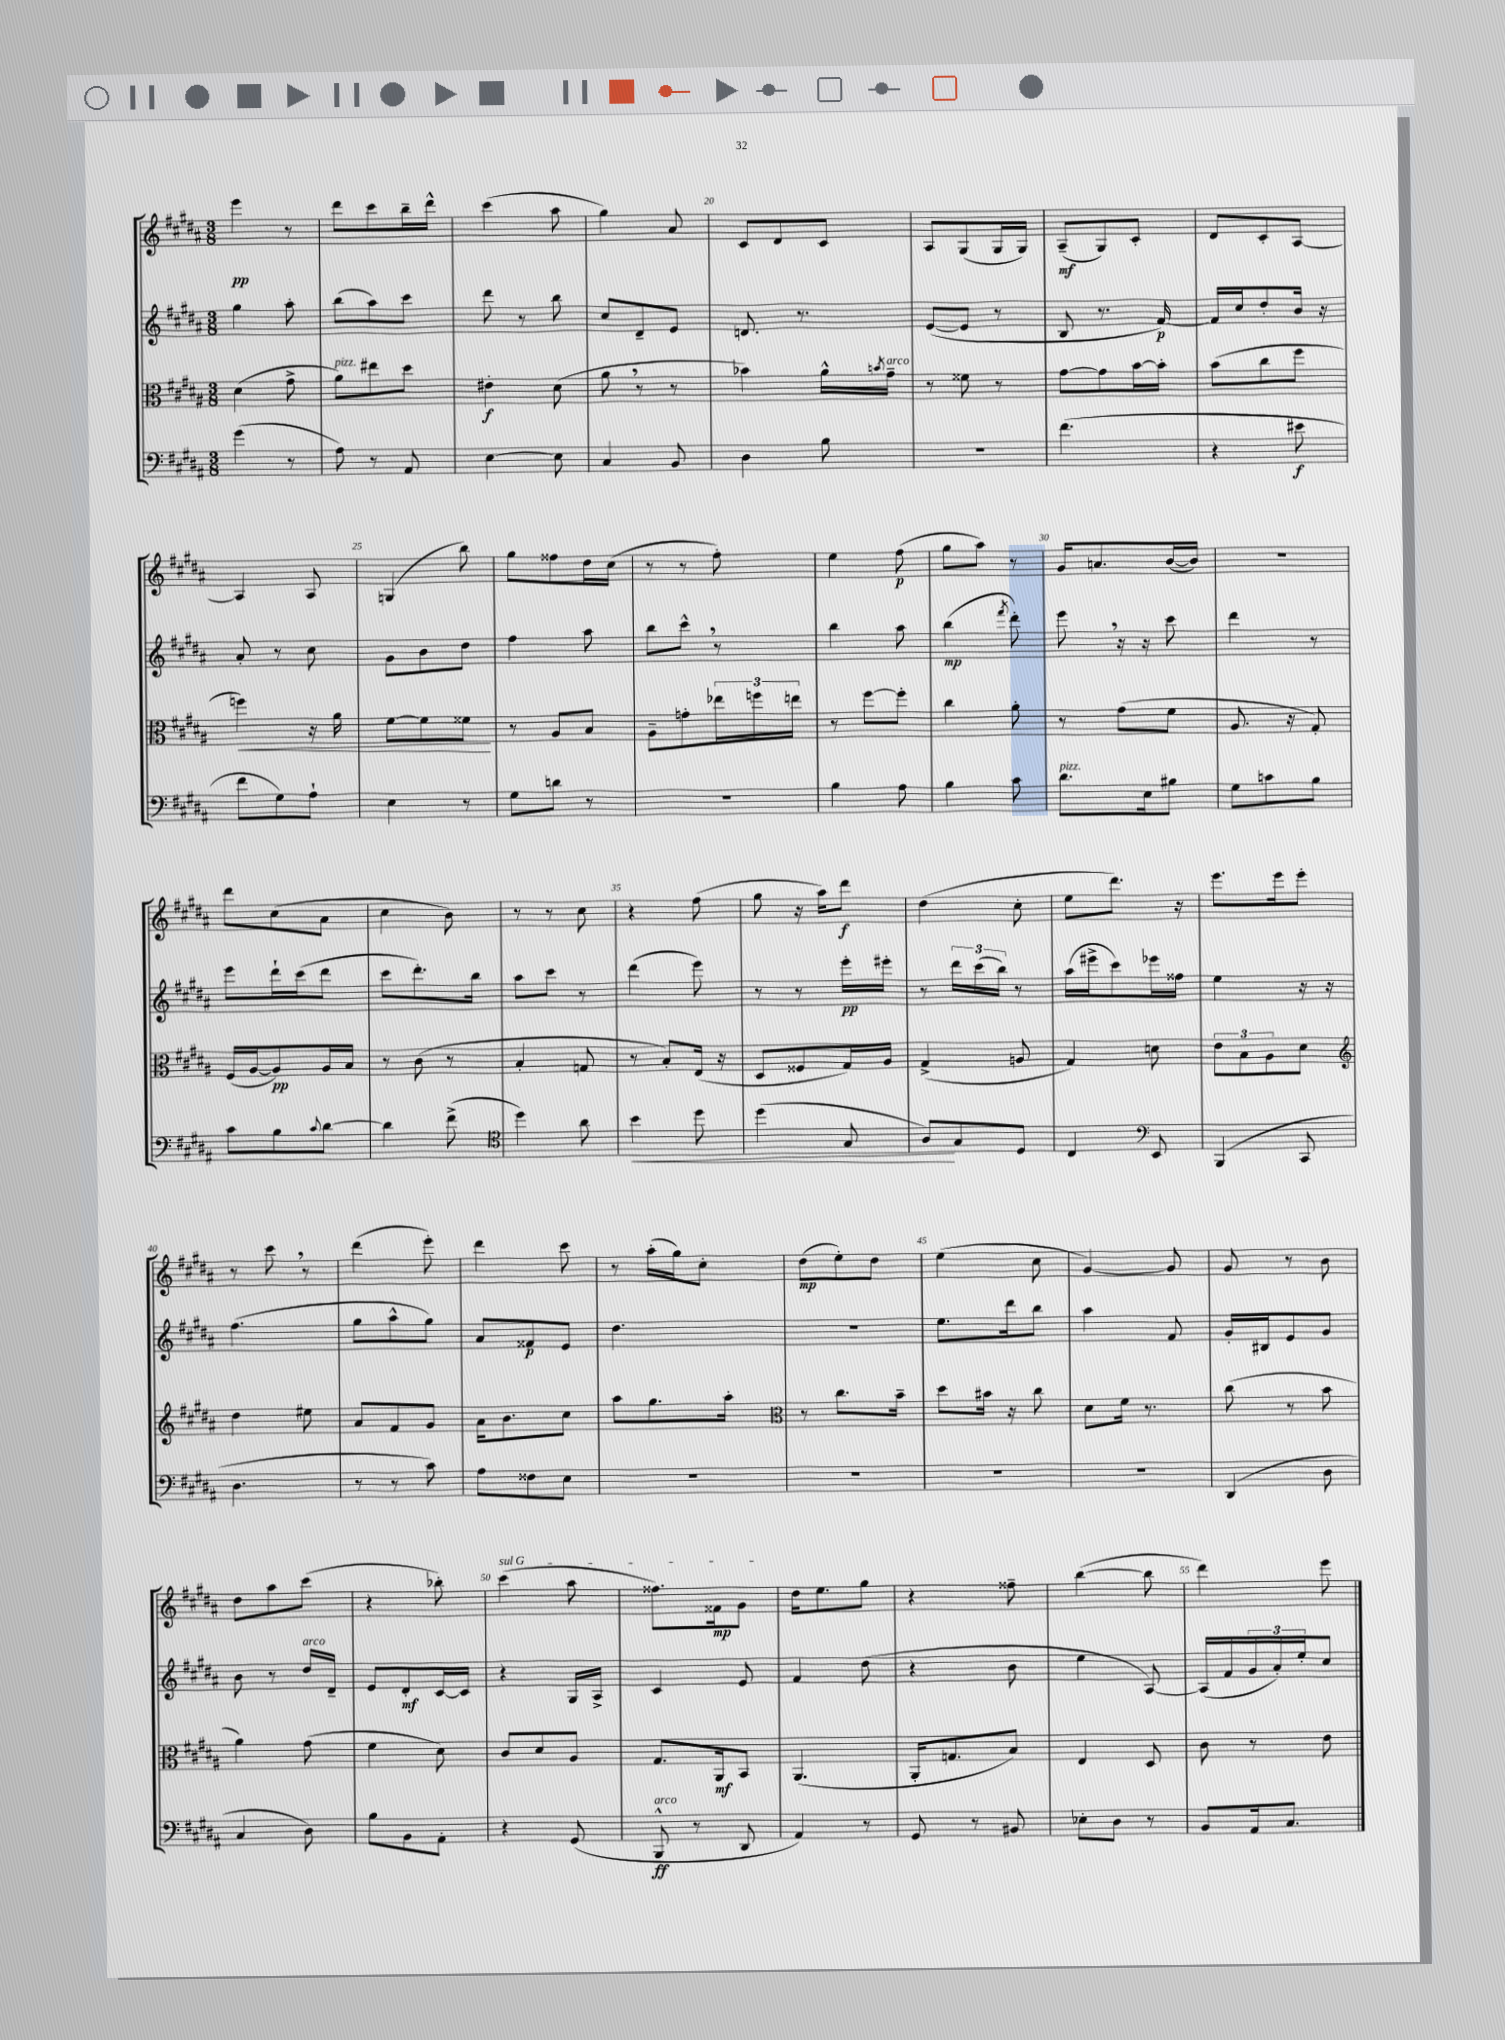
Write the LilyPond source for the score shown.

<<
\new StaffGroup <<
\new Staff = "s0" {
    \clef treble \key b \major \numericTimeSignature \time 3/8
    e'''4\pp r8 |
    dis'''8 cis'''8 b''16-- dis'''16-^ |
    cis'''4( ais''8 |
    gis''4) ais'8 |
    cis'8 dis'8 cis'8 |
    ais8 gis8( gis16 gis16) |
    ais8--\mf( gis8) cis'8-. |
    dis'8 cis'8-. ais8~ |
    ais4 ais8 |
    g4( b''8) |
    gis''8 fisis''8 dis''16 cis''16( |
    r8 r8 fis''8-.) |
    e''4 fis''8\p( |
    gis''8 ais''8) r8 |
    gis'16 a'8. b'16~( b'16) |
    R4. |
    dis'''8 cis''8( ais'8 |
    cis''4 b'8) |
    r8 r8 cis''8 |
    r4 fis''8( |
    gis''8 r16 ais''16) dis'''8\f |
    dis''4( cis''8-. |
    e''8 dis'''8.) r16 |
    e'''8. e'''16 e'''8-. |
    r8 cis'''8 \breathe r8 |
    dis'''4( e'''8-.) |
    dis'''4 cis'''8 |
    r8 ais''16-.( gis''16) cis''8-. |
    dis''8\mp( e''8-.) dis''8 |
    e''4( cis''8 |
    gis'4~) gis'8 |
    gis'8 r8 b'8 |
    dis''8 ais''8 cis'''8( |
    r4 bes''8-.) |
    \once \override TextSpanner.bound-details.left.text = \markup { \italic "sul G" } cis'''4\startTextSpan( ais''8 |
    fisis''8.) fisis'16\mp gis'8\stopTextSpan |
    dis''16 e''8. gis''8 |
    r4 fisis''8-- |
    b''4~( b''8 |
    dis'''4) e'''8 \bar "|." |
}
\new Staff = "s1" {
    \clef treble \key b \major \numericTimeSignature \time 3/8
    gis''4 ais''8-. |
    b''8( ais''8) cis'''8 |
    dis'''8 r8 b''8 |
    cis''8 dis'8-- e'8 |
    d'8. r8. |
    e'8~( e'8 r8 |
    b8 r8. fis'16~\p) |
    fis'16 cis''16 dis''8-. b'16 r16 |
    ais'8-. r8 cis''8 |
    gis'8 b'8 dis''8 |
    fis''4 ais''8 |
    b''8 cis'''8-^ \breathe r8 |
    b''4 ais''8 |
    b''4\mp( \acciaccatura { fis'''8 } dis'''8-.) |
    e'''8 \breathe r16 r16 cis'''8 |
    dis'''4 r8 |
    e'''8 dis'''16-! cis'''16( dis'''8 |
    cis'''8 dis'''8.-.) b''16 |
    ais''8 cis'''8 r8 |
    dis'''4( e'''8) |
    r8 r8 e'''16-.\pp eis'''16-. |
    r8 \tuplet 3/2 { dis'''16 cis'''16( b''16) } r8 |
    ais''16( eis'''16-> cis'''8) ees'''16 fisis''16 |
    e''4 r16 r16 |
    fis''4.( |
    gis''8 ais''8-^ gis''8) |
    ais'8 fisis'8\p e'8 |
    dis''4. |
    R4. |
    e''8. dis'''16 b''8 |
    ais''4 fis'8 |
    gis'16-. bis16 e'8 gis'8 |
    b'8 r8 dis''16^\markup { \italic "arco" } dis'16-- |
    e'8 dis'8-.\mf cis'16~ cis'16 |
    r4 gis16 ais16-> |
    cis'4 e'8 |
    fis'4 dis''8( |
    r4 b'8 |
    e''4 ais8~) |
    ais16( fis'16 \tuplet 3/2 { gis'16 ais'16-.) e''16-. } cis''8 \bar "|." |
}
\new Staff = "s2" {
    \clef alto \key b \major \numericTimeSignature \time 3/8
    dis'4( gis'8-> |
    ais'8^\markup { \italic "pizz." }) eis''8 dis''8 |
    eis'4-.\f dis'8( |
    ais'8 \breathe r8 r8 |
    bes'4) ais'16-^ \acciaccatura { b'8 } gis'16--^\markup { \italic "arco" } |
    r8 fisis'8 r8 |
    gis'8~ gis'8 b'16~ b'16-. |
    b'8( cis''8 fis''8 |
    f''4\<) r16 ais'16 |
    fis'8~ fis'8 fisis'8\! |
    r8 ais8 b8 |
    ais8-- g'8-. \tuplet 3/2 { ees''16 f''16 e''16 } |
    r8 fis''8~ fis''8-. |
    cis''4 ais'8-. |
    r8 gis'8( fis'8 |
    ais8. r16 gis8-.) |
    fis16( ais16~ ais8\pp) ais16 b16 |
    r8 cis'8( r8 |
    b4-. g8 |
    r8 b8-.) e16( r16 |
    dis8 fisis8 gis16) ais16 |
    gis4->( a8 |
    gis4) d'8 |
    \tuplet 3/2 { e'8 b8 ais8 } dis'8 |
    \clef treble dis''4 eis''8 |
    ais'8 fis'8 gis'8 |
    ais'16 b'8. cis''8 |
    ais''8 gis''8. ais''16-. |
    \clef alto r8 cis''8. b'16-- |
    dis''8 bis'16 r16 cis''8 |
    dis'8 fis'16 r8. |
    cis''8( r8 b'8 |
    ais'4) gis'8( |
    fis'4 dis'8) |
    cis'8 dis'8 ais8 |
    gis8. ais,16\mf b,8 |
    ais,4.( |
    ais,16-. g8. b8) |
    e4 dis8 |
    cis'8 r8 e'8 \bar "|." |
}
\new Staff = "s3" {
    \clef bass \key b \major \numericTimeSignature \time 3/8
    gis'4( r8 |
    ais8) r8 ais,8 |
    e4~ e8 |
    cis4 b,8 |
    dis4 b8 |
    R4. |
    fis'4.( |
    r4 eis'8\f |
    fis'8 gis8) ais8-! |
    e4 r8 |
    gis8 d'8 r8 |
    R4. |
    b4 ais8 |
    b4 cis'8 |
    dis'8.^\markup { \italic "pizz." } e16 bis8 |
    gis8 c'8 b8 |
    cis'8 b8 \appoggiatura { cis'8 } dis'8~ |
    dis'4 fis'8->( |
    \clef tenor dis''4) ais'8 |
    b'4\< dis''8 |
    dis''4( gis8 |
    ais8\!) gis8 dis8 |
    cis4 \clef bass e,8 |
    b,,4( cis,8 |
    dis4. |
    r8 r8 cis'8) |
    ais8 fisis8 e8 |
    R4. |
    R4. |
    R4. |
    R4. |
    dis,4( dis8 |
    cis4 dis8) |
    b8 b,8 ais,8-. |
    r4 gis,8( |
    b,,8-^\ff^\markup { \italic "arco" } r8 dis,8 |
    ais,4) r8 |
    gis,8 r8 bis,8 |
    ees8-. dis8 r8 |
    b,8 ais,16 cis8. \bar "|." |
}
>>
>>
\layout { \context { \Score currentBarNumber = #16 \override BarNumber.break-visibility = ##(#f #t #t) barNumberVisibility = #(every-nth-bar-number-visible 5) } }
